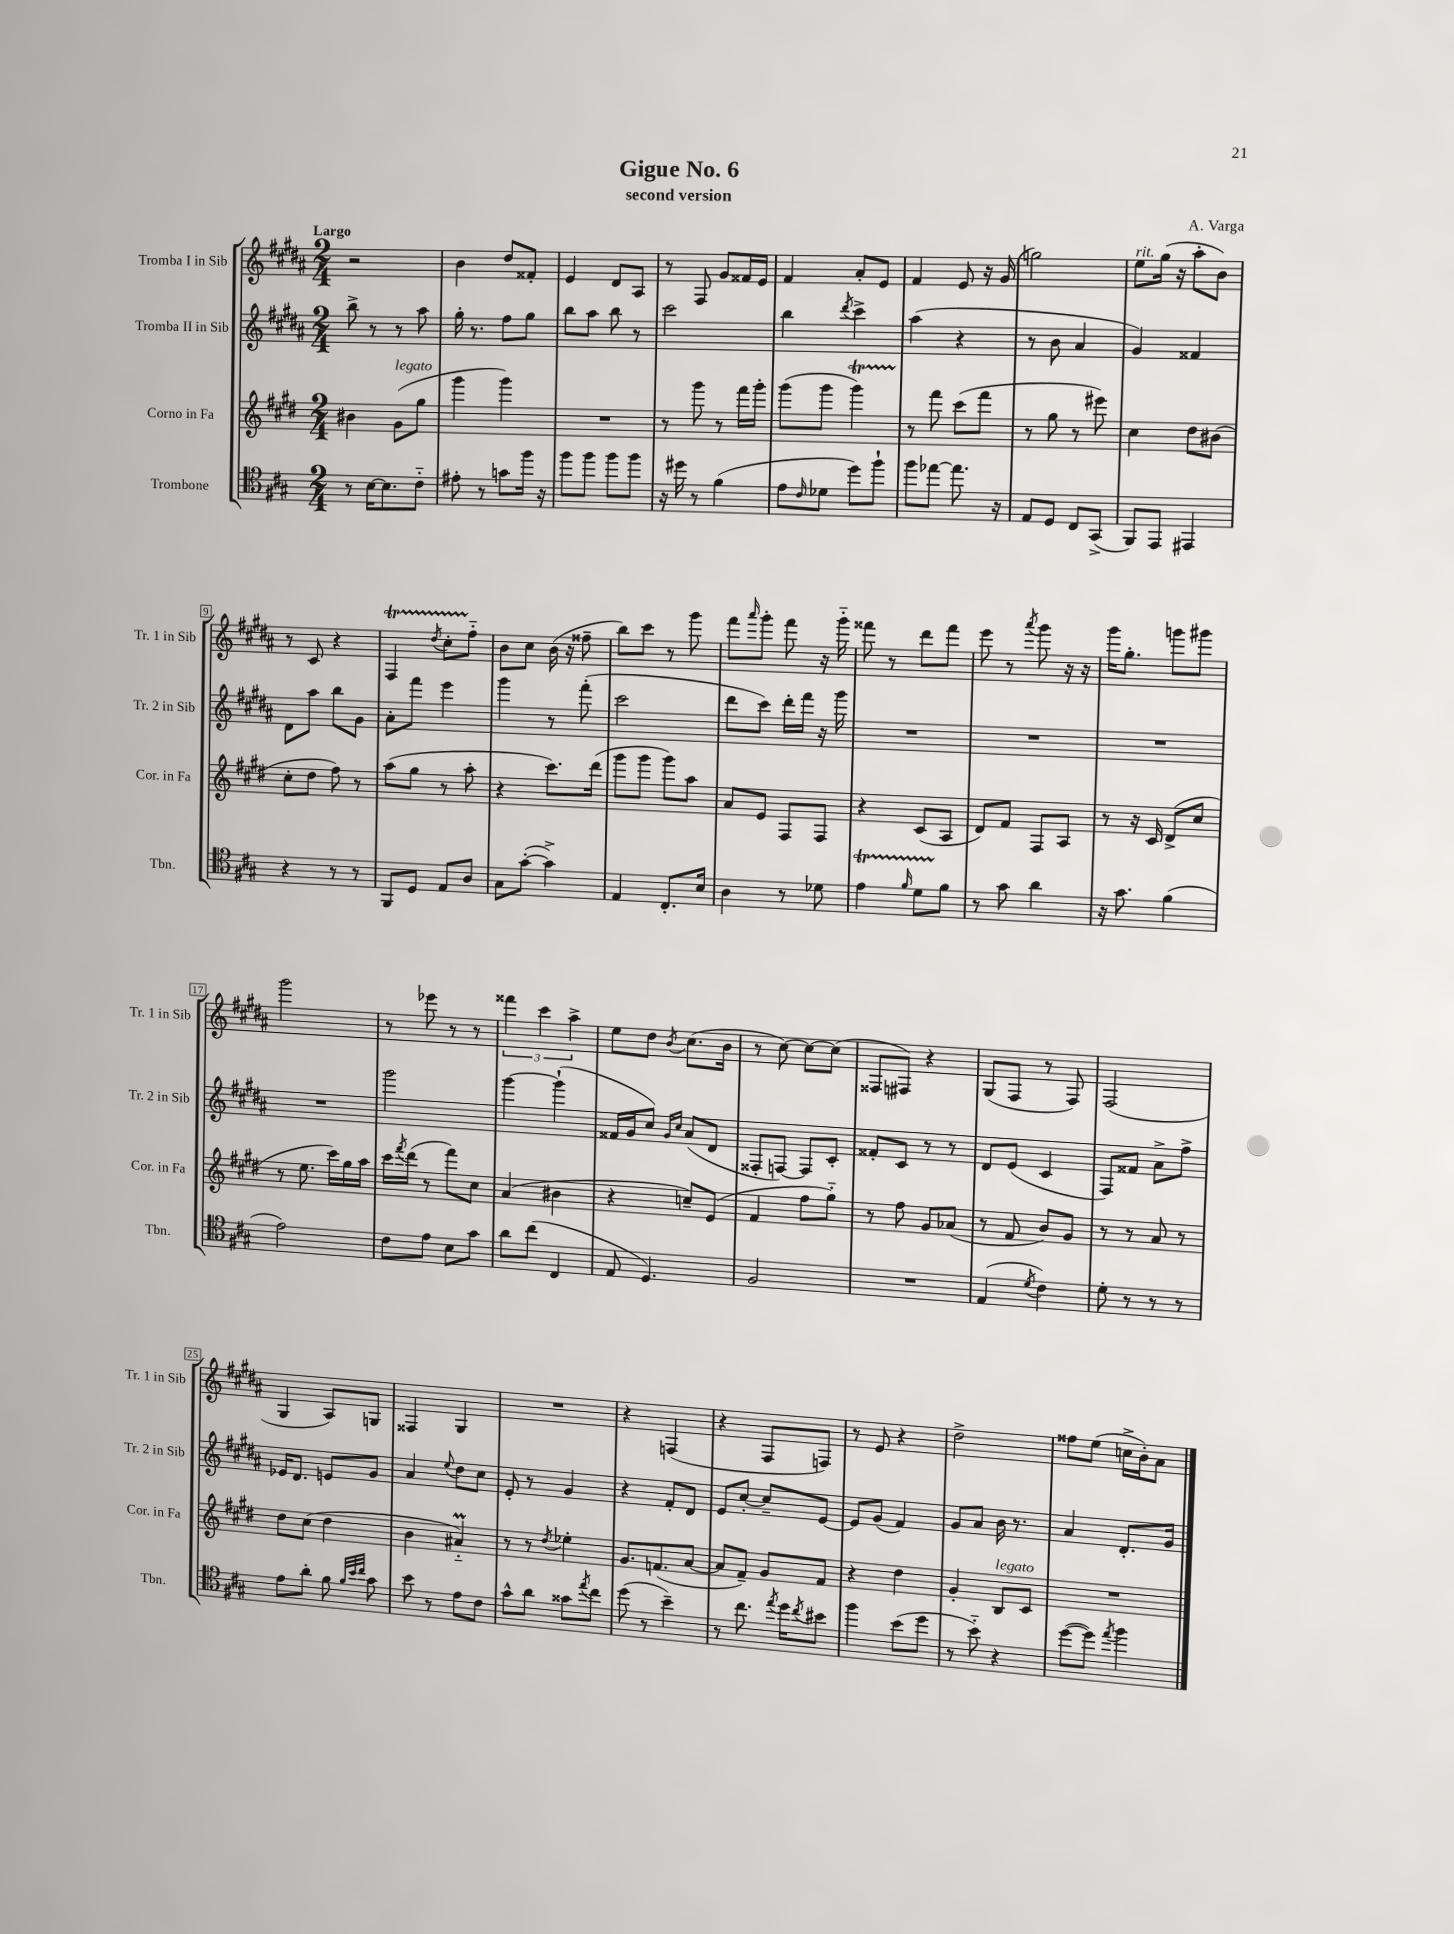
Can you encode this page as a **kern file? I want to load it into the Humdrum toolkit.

**kern	**kern	**kern	**kern
*staff4	*staff3	*staff2	*staff1
*clefC4	*clefG2	*clefG2	*clefG2
*k[f#c#g#]	*k[f#c#g#d#]	*k[f#c#g#d#a#]	*k[f#c#g#d#a#]
*M2/4	*M2/4	*M2/4	*M2/4
8r	4b#	8bb^	2r
[16B	.	8r	.
8.B]	.	.	.
.	(8g#	8r	.
8c#'~	8gg#	8aa#	.
=	=	=	=
8e#'	4ggg#	16gg#'	4b
.	.	8.r	.
8r	.	.	.
8g	4ggg#)	8ff#	8dd#
16ff#	.	8gg#	8f##'
16r	.	.	.
=	=	=	=
8ff#	2r	8bb	4e
8ff#	.	8aa#	.
8ff#	.	8bb	8d#
8ff#	.	8r	8A#
=	=	=	=
16r	8r	2ccc#	8r
16dd#	.	.	.
8r	8ggg#	.	8F#
(4f#	8r	.	8g#
.	16fff#	.	16f##
.	16ggg#'	.	16e
=	=	=	=
8e	(8ggg#	4bb	4f#
16qqc#	.	.	.
8d-	8ggg#	.	.
.	.	8qddd#	.
8dd)	4ggg#)	4ccc#^	8a#'
8ff#`	.	.	8e
=	=	=	=
8ff#	8r	(4aa#	4f#
[8ee-	8fff#	.	.
8.ee-]	(8ccc#	4r	8e
.	8fff#	.	16r
16r	.	.	(16g#
=	=	=	=
8E	8r	8r	2gg)
8D	8gg#	8b	.
8C#	8r	4a#	.
(8GG#^	8eee#)	.	.
=	=	=	=
8FF#)	4cc#	4g#)	8ee
8EE	.	.	(16gg#
.	.	.	16r
4EE#	8dd#	4f##	8aa#'
.	(8b#	.	8b)
=	=	=	=
4r	8cc#'	8d#	8r
.	8dd#	8aa#	8c#
8r	8ff#)	8bb	4r
8r	8r	8g#	.
=	=	=	=
8FF#	(8aa	8a#'	4F#
8D	8gg#	8fff#	.
.	.	.	8qdd#
8E	8r	4eee	8cc#'
8A	8aa'	.	8ff#'~
=	=	=	=
8G#	4r	4ggg#	8b
([8g#'	.	.	8cc#
4g#^])	8.ccc#)	8r	(16b
.	.	.	16r
.	.	(8fff#'	8ff##~
.	(16ddd#	.	.
=	=	=	=
4E	8ggg#	2ccc#	8bb)
.	8ggg#	.	8ccc#
8.C#'	8ggg#)	.	8r
.	8aa	.	8ggg#
16B	.	.	.
=	=	=	=
4A	8a	8ddd#	8fff#
.	.	.	16qqaaa#
.	8e	8ccc#)	8ggg#'
8r	8F#	16ddd#'	8fff#
.	.	16fff#	.
8d-	8F#	16r	16r
.	.	16ggg#	16ggg#'~
=	=	=	=
4e	4r	2r	8fff##
.	.	.	8r
16qqf#	.	.	.
8d	(8c#	.	8ddd#
8f#	8A	.	8fff##
=	=	=	=
8r	8d#)	2r	8eee
8g#	8f#	.	8r
.	.	.	8qaaa#
4a	8F#	.	8ggg#
.	8A	.	16r
.	.	.	16r
=	=	=	=
16r	8r	2r	16ggg#
8.g#	.	.	8.gg#'
.	16r	.	.
.	16c#	.	.
(4f#	(8d#^	.	8ggg
.	8cc#	.	8ggg#
=	=	=	=
2e)	8r	2r	2ggg#
.	8.ee	.	.
.	16ccc#)	.	.
.	16gg#	.	.
.	16aa	.	.
=	=	=	=
8c#	16ccc#	2ggg#	8r
.	8qfff#	.	.
.	(16ddd#	.	.
8e	8r	.	8eee-
8B	8fff#)	.	8r
8g#	8cc#	.	8r
=	=	=	=
8a	(4a	[4ggg#	6fff##
(8cc#	.	.	.
.	.	.	6ccc#
4C#	4b#	(4ggg#`]	.
.	.	.	6aa#^
=	=	=	=
8E	4r	16f##	8ee
.	.	16g#	.
4.D)	.	8cc#)	8dd#
.	.	16qqg#	.
.	.	16qqcc#	8qb
.	8cc~)	(8a#	(8.cc#
.	(8e	8d#	.
.	.	.	16b
=	=	=	=
2F#	4f#	8F##'	8r
.	.	[8F)	[8cc#)
.	8ff#	8F]	8cc#_
.	8gg#'~)	8c#'	(8cc#]
=	=	=	=
2r	8r	8f##'	8F##
.	8ff#	8c#	8F#)
.	8g#	8r	4r
.	(8a-	8r	.
=	=	=	=
(4E	8r	8d#	(8G#
.	8f#	(8e	8F#
8qd	.	.	.
4c#)	8b)	4c#	8r
.	8g#	.	8F#)
=	=	=	=
8d'	8r	8F#)	(2F#
8r	8r	8f##	.
8r	8a	8a#^	.
8r	8r	8ff#^	.
=	=	=	=
8e	8dd#	16e-	4G#
.	.	8.d#	.
8a'	(8cc#	.	.
8f#	4dd#	8e	8A#)
32qqf#	.	.	.
32qqb	.	.	.
32qqcc#	.	.	.
8g#	.	8g#	8G
=	=	=	=
8b	4b	4a#	4F##
8r	.	.	.
.	.	8qqee	.
8e	4a#'~)	8dd#	4G#
8c#	.	8cc#	.
=	=	=	=
8g#^^	8r	8e'	2r
8a	8r	8r	.
.	8qdd#	.	.
8g##	4ee-'	4g#	.
8qee	.	.	.
8cc#	.	.	.
=	=	=	=
(8dd	8.g#	4r	4r
8r	.	.	.
.	(8.f	.	.
4b~)	.	8f#'	(4F
.	[8a	8d#	.
=	=	=	=
8r	8a]	8e	4r
8.cc#	8f#~)	[8cc#'	.
.	8g#	8cc#~]	8F#
8qee	.	.	.
16dd	.	.	.
8qcc#	.	.	.
8b#	8f#	[8e	8F)
=	=	=	=
4ff#	4r	8e]	8r
.	.	(8g#	8e
(8b	4dd#	4f#)	4r
8dd	.	.	.
=	=	=	=
8r	4g#'	8g#	2dd#^
8b'~)	.	8a#	.
4r	8B	16b	.
.	.	8.r	.
.	8c#	.	.
=	=	=	=
([8dd	2r	4a#	8ff##
8dd])	.	.	(8ee
8qee	.	.	.
4ff#	.	8.d#'	16cc^
.	.	.	16b')
.	.	.	8a#
.	.	16g#	.
==	==	==	==
*-	*-	*-	*-
